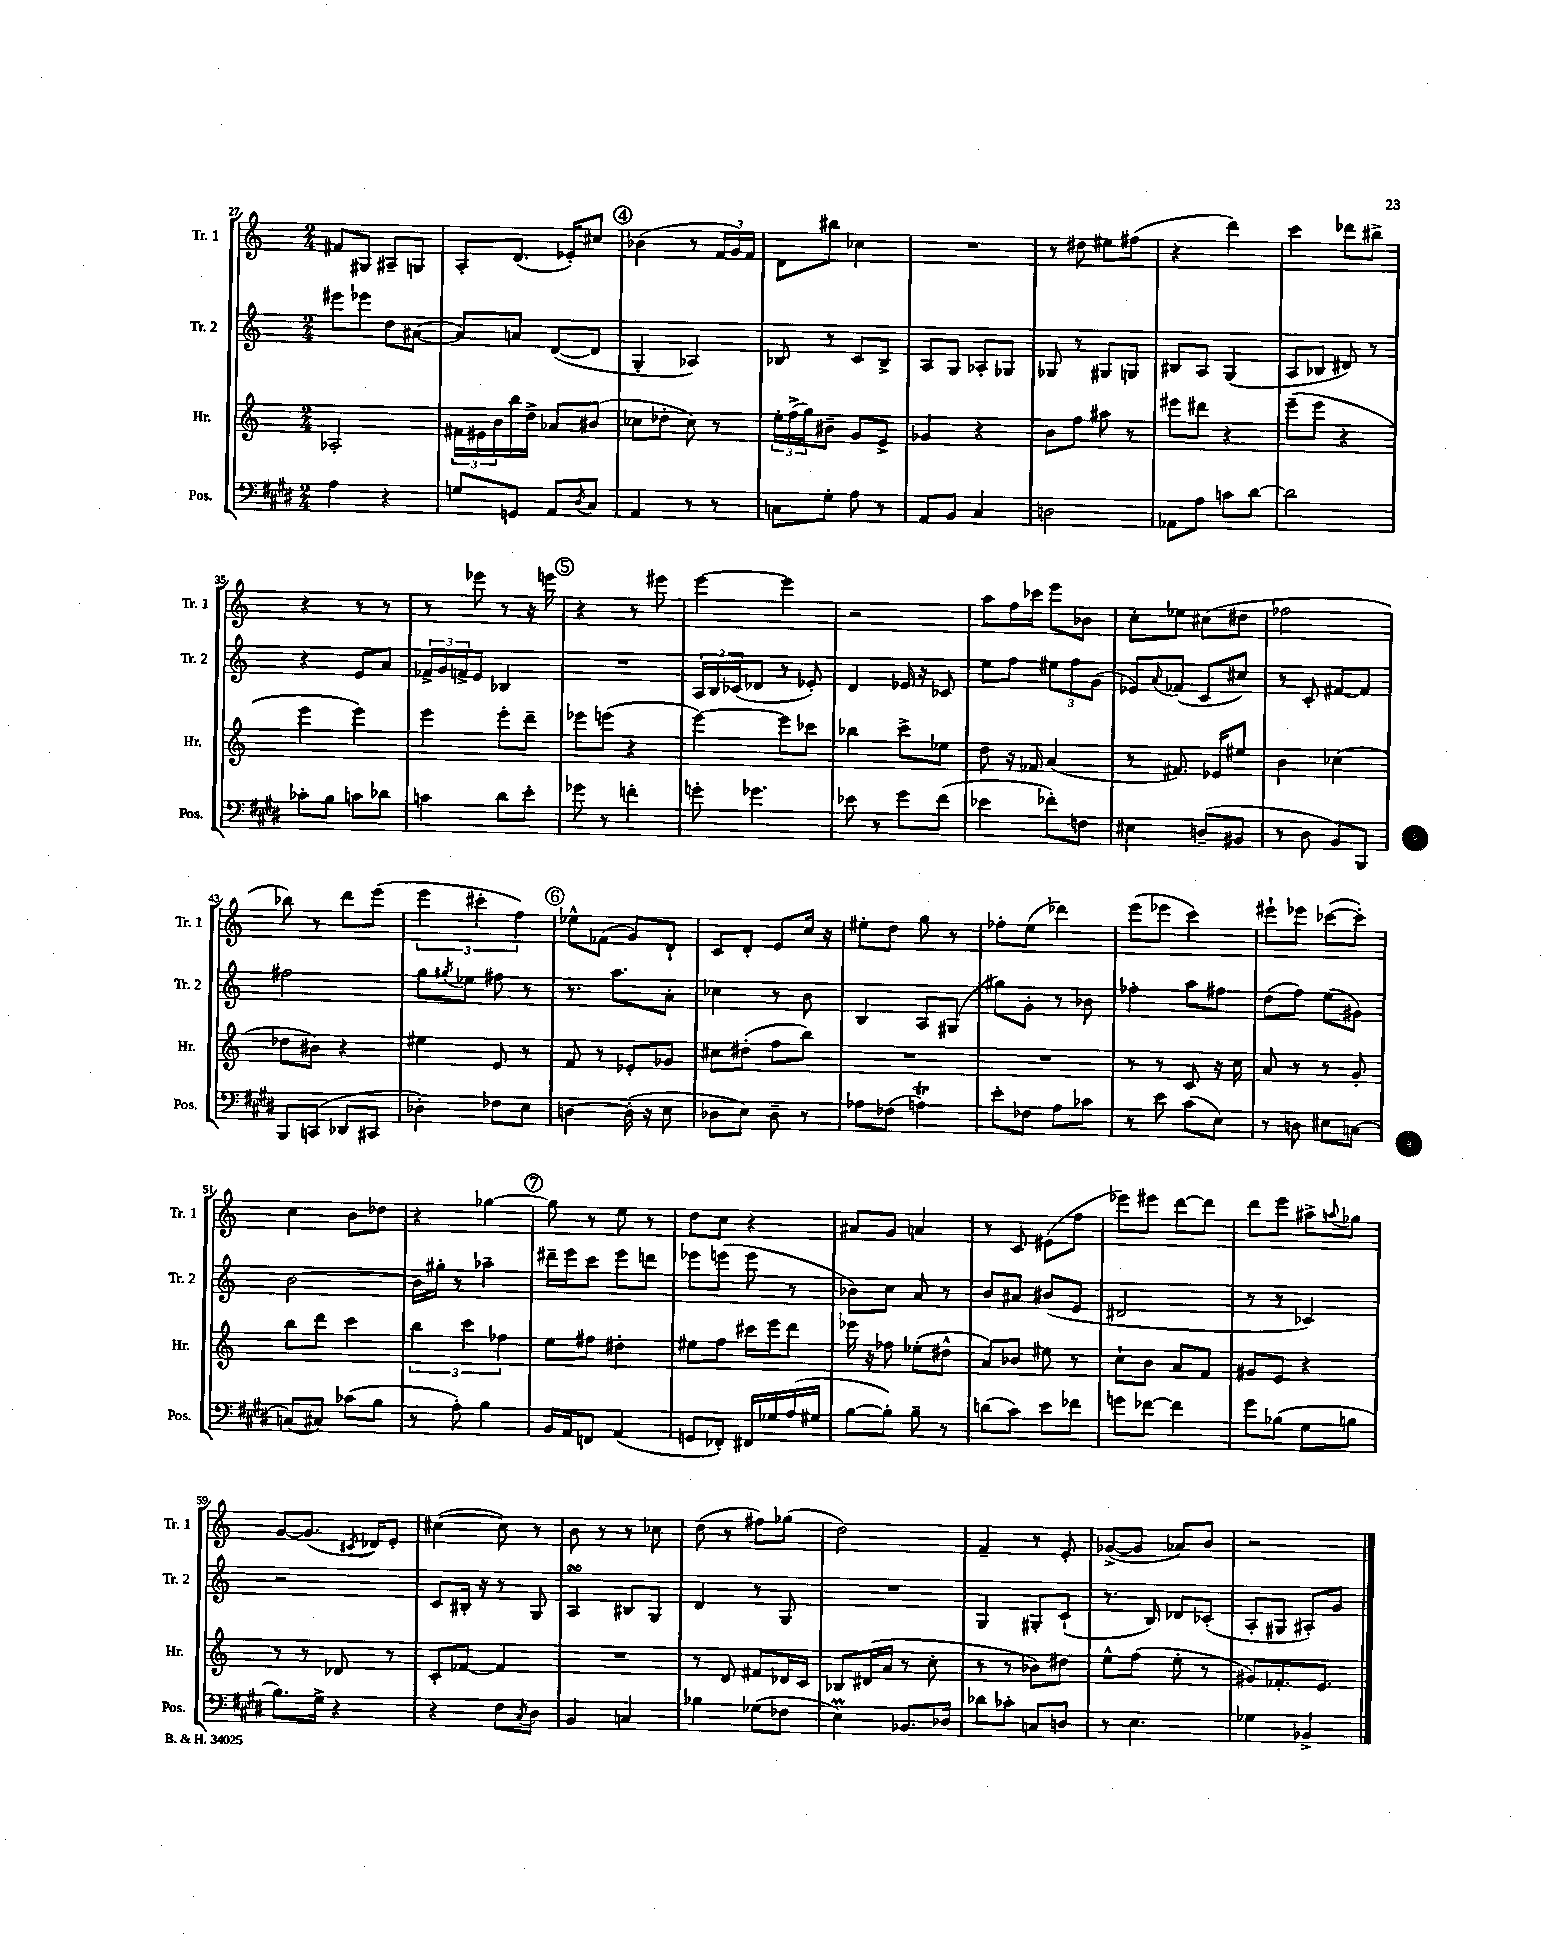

**kern	**kern	**kern	**kern
*staff4	*staff3	*staff2	*staff1
*clefF4	*clefG2	*clefG2	*clefG2
*k[f#c#g#d#]	*k[]	*k[]	*k[]
*M2/4	*M2/4	*M2/4	*M2/4
4A\	2A-'/	8eee#\L	8f#/L
.	.	8eee-\J	8G#/J
4r	.	8dd\L	8A#~/L
.	.	([8a#\J	8G/J
=	=	=	=
8G/L	24f#\LL	8a#/]L)	8A'/L
.	24e#\	.	.
.	24b\	.	.
8GG/J	16bb\	8a/J	(8.d/J
.	16dd^\JJ	.	.
8AA/L	8a-/L	([8d/L	.
.	.	.	16e-'/LK)
8qD#/	.	.	.
8C#/J	(8b#/J	8d/]J	8cc#/J
=	=	=	=
4AA/	8cc-\L	4G'/	(4b-\
.	8dd-'\J	.	.
8r	8cc-\)	4A-/)	8r
8r	8r	.	24f/LL
.	.	.	24g/)
.	.	.	24f/JJ
=	=	=	=
8C\L	24ee'\LL	8B-/	8d\L
.	(24ff^\	.	.
.	24gg\J)	.	.
8G#'\J	8b#~\J	8r	8bb#\J
8A\	8g/L	8c/L	4cc-\
8r	8e^/J	8B-^/J	.
=	=	=	=
8AA/L	4g-/	8A/L	2r
8BB/J	.	8G/J	.
4C#/	4r	8A-'/L	.
.	.	8G-/J	.
=	=	=	=
2D\	8b\L	8G-/	8r
.	8ff\J	8r	8dd#\
.	8aa#\	8G#/L	8ee#\L
.	8r	8G/J	(8ff#\J
=	=	=	=
8AA-\L	8eee#\L	8B#/L	4r
8A\J	8ddd#\J	8A/J	.
8c\L	4r	(4G/	4ddd\)
[8d#\J	.	.	.
=	=	=	=
2d#\]	(8eee~\L	8A/L	4ccc\
.	8eee\J	8B-/J	.
.	4r	8d#/)	8ddd-\L
.	.	8r	8bb#^\J
=	=	=	=
8c-'\L	4eee\	4r	4r
8B\J	.	.	.
8c\L	4eee\)	8e/L	8r
8d-\J	.	8a/J	8r
=	=	=	=
4c\	4eee\	24f-^/LL	8r
.	.	24g/	.
.	.	24f^/J	.
.	.	8e/J	8eee-\
8d#\L	8eee'\L	4B-/	8r
8e'\J	8ddd~\J	.	16r
.	.	.	16eee\
=	=	=	=
8g-\	8eee-\L	2r	4r
8r	(8eee\J	.	.
4f'\	4r	.	8r
.	.	.	8eee#\
=	=	=	=
8g'\	[4eee\)	24A/LL	[4eee\
.	.	24B/	.
.	.	(24c-/J	.
4.g-\	.	8d-/J	.
.	8eee\]L	8r	4eee\]
.	8ccc-\J	8e-'/)	.
=	=	=	=
8e-\	4bb-\	4d/	2r
8r	.	.	.
8g#\L	8ccc^\L	16e-/	.
.	.	16r	.
(8f#\J	8ee-\J	8c-/	.
=	=	=	=
4e-\	8dd\	8ee\L	8aa\L
.	16r	8ff\J	16ff\L
.	16f-/	.	16ccc-\JJ
8f-'\L)	(4a/	12ee#\L	8eee\L
.	.	12ff\	.
8F\J	.	.	8b-\J
.	.	(12g\J	.
=	=	=	=
4E#\	8r	8e-/L)	8cc'\L
.	.	8qqa/	.
.	8.f#/)	(8f-/J	8ee-\J
(8D~/L	.	8c/L	(8cc#\L
.	16e-/LK	.	.
8BB#/J	8ee#/J	8cc#/J)	8dd#\J
=	=	=	=
8r	4b\	8r	2ff-\
8D#\	.	8c'/	.
8BB/L)	(4cc-\	[8f#/L	.
8BBB/J	.	8f#/]J	.
=	=	=	=
8BBB/L	8dd-\L	2ff#\	8bb-\)
(8CC/J	8b#\J)	.	8r
8DD-/L	4r	.	8ddd\L
8CC#/J	.	.	(8eee\J
=	=	=	=
4D-'\)	4ee#\	8gg\L	6eee\
.	.	8qgg#/	.
.	.	8ee-\J	.
.	.	.	6ccc#'\
8F-\L	8e/	8ff#\	.
.	.	.	6ff\)
8E\J	8r	8r	.
=	=	=	=
[4D\	8f/	8.r	8ee-^^\L
.	8r	.	(8f-\J
.	.	8.aa\L	.
(16D'\]	8e-'/L	.	8g/L)
16r	.	.	.
8E\	8g-/J	8a'\J	8d`/J
=	=	=	=
8D-\L	8cc#\L	4cc-\	8c/L
8E\J)	(8dd#'\J	.	8d'/J
8D-~\	8ff\L	8r	8e/L
8r	8bb\J)	8b\	16cc/Jk
.	.	.	16r
=	=	=	=
8A-\L	2r	4B/	8ee#'\L
(8F-\J	.	.	8dd\J
4A\)	.	8A/L	8gg\
.	.	(8G#/J	8r
=	=	=	=
8e'\L	2r	8gg#\L)	8ff-'\L
8F-\J	.	8g'\J	(8ee\J
8A\L	.	8r	4ddd-\)
8c-\J	.	8b-\	.
=	=	=	=
8r	8r	4ff-'\	(8eee\L
8e\	8r	.	8eee-\J
(8c#\L	8c/	8aa\L	4ccc\)
8E\J)	16r	8ff#\J	.
.	16cc\	.	.
=	=	=	=
8r	8a/	(8dd\L	8eee#`\L
8D\	8r	8ff\J)	8eee-\J
8E#\L	8r	(8ee\L	([8ccc-\L
[8C\J	8g'/	8g#\J)	8ccc-'\]J)
=	=	=	=
(8C/]L	8bb\L	[2b\	4cc\
8C#/J)	8ddd\J	.	.
(8c-\L	4ccc\	.	8b\L
8B\J	.	.	8dd-\J
=	=	=	=
8r	6bb\	16b\]LL	4r
.	.	16gg#'\JJ	.
8A'\)	.	8r	.
.	6ccc\	.	.
4B\	.	4aa-~\	[4gg-\
.	6ff-\	.	.
=	=	=	=
16BB/LL	8ee\L	16ddd#~\LL	8gg-\]
16AA/J	.	16eee\J	.
8FF/J	8ff#\J	8ccc\J	8r
(4AA/	4dd#'\	8eee\L	8ee\
.	.	8ddd\J	8r
=	=	=	=
8GG/L	8ee#\L	8eee-\L	8dd\L
8FF-'/J)	8ff\J	(8eee\J	8cc\J
16FF#/LL	16ccc#\LL	8eee\	4r
16G-/	16eee\J	.	.
(16A/	8ddd\J	8r	.
16G#/JJ	.	.	.
=	=	=	=
[8B\L	16eee-\	8b-\L)	8a#/L
.	16r	.	.
8B'\]J)	8ff-\	8cc\J	8g/J
8B~\	(8ee-'\L	8a/	4a/
8r	8dd#^^\J	8r	.
=	=	=	=
(8d\L	8a/L)	8b/L	8r
8c#\J)	8b-/J	8a#/J	8c/
8e\L	8ee#\	(8b#/L	(8e#\L
8f-\J	8r	8e/J	8ff\J
=	=	=	=
8g\L	8cc`\L	2d#/	8eee-\L)
[8f-\J	8b\J	.	8eee#\J
4f-\]	8a/L	.	[8ddd\L
.	8f/J	.	8ddd\]J
=	=	=	=
8g#\L	8g#/L	8r	8ddd\L
(8B-\J	8e/J	8r	8eee\J
8G#\L	4r	4c-/)	8aa#^\L
.	.	.	8qqaa/
8B\J	.	.	8gg-\J
=	=	=	=
8.B\L)	8r	2r	[8g/L
.	8r	.	(8.g/]J
16G#^\Jk	.	.	.
4r	8d-/	.	.
.	.	.	8qc#/
.	.	.	16d-/LK)
.	8r	.	8e'/J
=	=	=	=
4r	8c'/L	8c/L	([4cc#\
.	[8f-/J	16B#'/Jk	.
.	.	16r	.
8F#\L	4f-/]	8r	8cc#\])
8qC#/	.	.	.
8D#\J	.	8G/	8r
=	=	=	=
4BB/	2r	4A/	8b\
.	.	.	8r
4C/	.	8B#/L	8r
.	.	8G/J	8cc-\
=	=	=	=
4B-\	8r	4d/	(8dd\
.	8d/	.	8r
(8G-\L	8f#/L	8r	8ff#\L)
8F-\J	16d-/L	8G/	(8gg-\J
.	16c/JJ	.	.
=	=	=	=
4E\)	8B-/L	2r	2dd\)
.	(16d#/L	.	.
.	16a/JJ	.	.
8.BB-/L	8r	.	.
.	8cc'\	.	.
16D-/Jk	.	.	.
=	=	=	=
8d-\L	8r	4G/	4f~/
8c-'\J	8r	.	.
8C/L	8b-\L)	8G#'/L	8r
8D/J	8dd#\J	(8c`/J	8e'/
=	=	=	=
8r	8ee^^\L	8.r	([8g-^/L
4.E\	(8ff\J	.	8g-/]J
.	.	16B/)	.
.	8ee'\	8d-/L	8a-/L)
.	8r	(8c-'/J	8b/J
=	=	=	=
4G-\	8g#/L)	8A'/L	2r
.	8.f-'/	8G#/J	.
4BB-^/	.	8A#'/L)	.
.	8.e/J	.	.
.	.	8g/J	.
==	==	==	==
*-	*-	*-	*-
